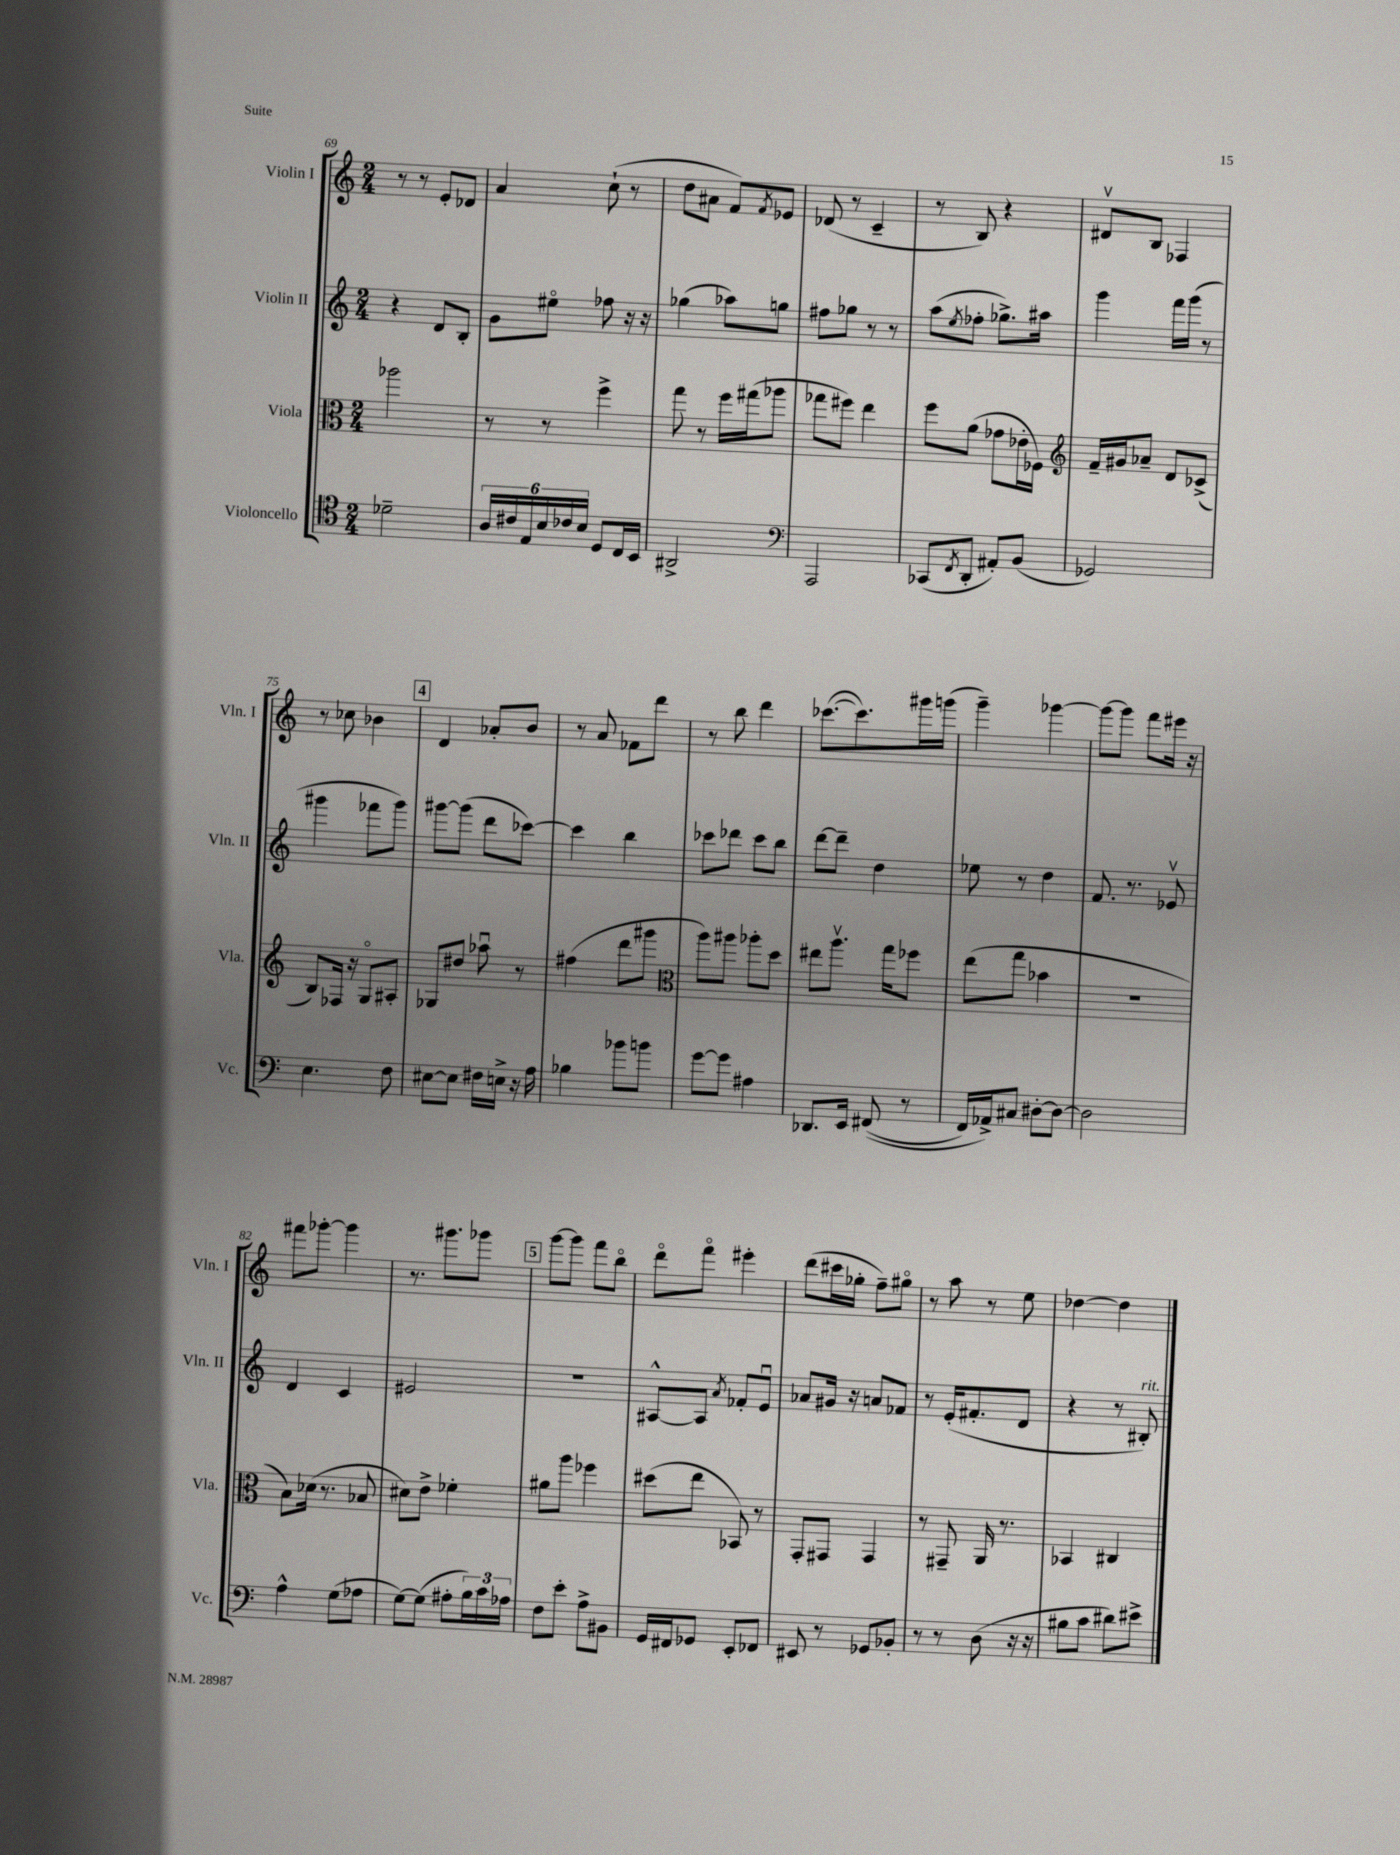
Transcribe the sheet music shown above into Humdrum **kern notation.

**kern	**kern	**kern	**kern
*staff4	*staff3	*staff2	*staff1
*clefC4	*clefC3	*clefG2	*clefG2
*k[]	*k[]	*k[]	*k[]
*M2/4	*M2/4	*M2/4	*M2/4
2d-~	2aa-	4r	8r
.	.	.	8r
.	.	8d	8e'
.	.	8B'	8d-
=	=	=	=
24A	8r	8g	4a
24c#	.	.	.
24E	.	.	.
24B	8r	8ee#o	.
24c-	.	.	.
24B	.	.	.
8D	4ff^	8ff-	(8cc`
16C	.	16r	8r
16BB	.	16r	.
=	=	=	=
2AA#^	8gg	(4gg-	8dd
.	8r	.	8a#
.	16ff	8aa-)	8f)
.	(16gg#	.	.
.	.	.	8qf
.	8aa-	8gg	8e-
=	=	=	=
*clefF4	*	*	*
2AAA	8gg-	8ff#	(8d-
.	8ff#)	8gg-	8r
.	4ee	8r	4c~
.	.	8r	.
=	=	=	=
(8CC-	8ff	(8aa	8r
8qFF	.	8qee	.
8DD'	(8a	8ff-'	8B)
8AA#')	8g-	8.gg-^)	4r
(8BB	16e-'	.	.
.	16F-)	16aa#	.
=	=	=	=
*	*clefG2	*	*
2GG-)	16f~	4ggg	8d#v
.	16g#	.	.
.	8a-~	.	8B
.	8d	16fff	4F-
.	.	(16ggg	.
.	(8c-^	8r	.
=	=	=	=
4.E	8B)	4ggg#	8r
.	16F-	.	8cc-
.	16r	.	.
.	8Go	8fff-	4b-
8F	8A#'	8ggg#)	.
=	=	=	=
[8E#	8G-	[8ggg#	4d
8E#]	8dd#	(8ggg#]	.
16F#	8aa-u	8ddd	8a-'
16E^	.	.	.
16r	8r	[8ccc-)	8b
16A	.	.	.
=	=	=	=
4B-	(4ff#	4ccc-]	8r
.	.	.	8a
8b-	8ddd	4bb	8f-
8b	8ggg#	.	8ddd
=	=	=	=
*	*clefC3	*	*
[8g	8aa)	8ccc-	8r
8g]	8aa#	8ddd-	8bb
4A#	8aa-'	8ccc-	4ddd
.	8dd	8bb	.
=	=	=	=
8.DD-	8ee#	[8ddd	([8.ccc-
.	8.aav	8ddd~]	.
16EE	.	.	8.ccc-])
&((8FF#	.	4dd	.
.	16gg	.	.
8r	8ff-	.	16ggg#
.	.	.	(16ggg
=	=	=	=
16FF)	(8ee	8ee-	4ggg~)
16AA-^&)	.	.	.
8C#	8gg	8r	.
[8D#'	4b-	4dd	[4ggg-
8D#_	.	.	.
=	=	=	=
2D#]	2r	8.f	8ggg-_
.	.	.	8ggg-]
.	.	8.r	.
.	.	.	8fff
.	.	8e-v	16eee#
.	.	.	16r
=	=	=	=
4A^^	8B)	4d	8fff#
.	(16d-	.	[8ggg-'
.	8.r	.	.
(8G	.	4c	4ggg-]
8A-	8B-	.	.
=	=	=	=
[8G)	8d#)	2e#	8.r
(8G]	8e^	.	.
.	.	.	8.ggg#
8A#'	4f-'	.	.
24B)	.	.	8ggg-
24c	.	.	.
24A-	.	.	.
=	=	=	=
8F	8a#	2r	[8ggg
8e'	8aa	.	8ggg]
8A^	4ff-	.	8fff
8BB#	.	.	8bbo
=	=	=	=
16GG	(8dd#	[8A#^^	8dddo
16FF#	.	.	.
8GG-	8ee	8A#]	8fffo
.	.	8qa	.
8EE'	8BB-)	8f-'	4eee#'
8FF-	8r	8eu	.
=	=	=	=
8EE#	8GG'	8a-	(8ddd
8r	8GG#	16g#	16ccc#
.	.	16r	16gg-'
8GG-	4GG#	8a	8ff~)
8BB-'	.	8f-	8gg#o
=	=	=	=
8r	8r	8r	8r
8r	8GG#~	(16e'	8aa
.	.	8.f#'	.
(8D	16AA	.	8r
.	8.r	.	.
16r	.	8d	8ee
16r	.	.	.
=	=	=	=
8B#	4BB-	4r	[4dd-
8c	.	.	.
8d#)	4C#	8r	4dd-]
8e#^	.	8B#')	.
==	==	==	==
*-	*-	*-	*-
